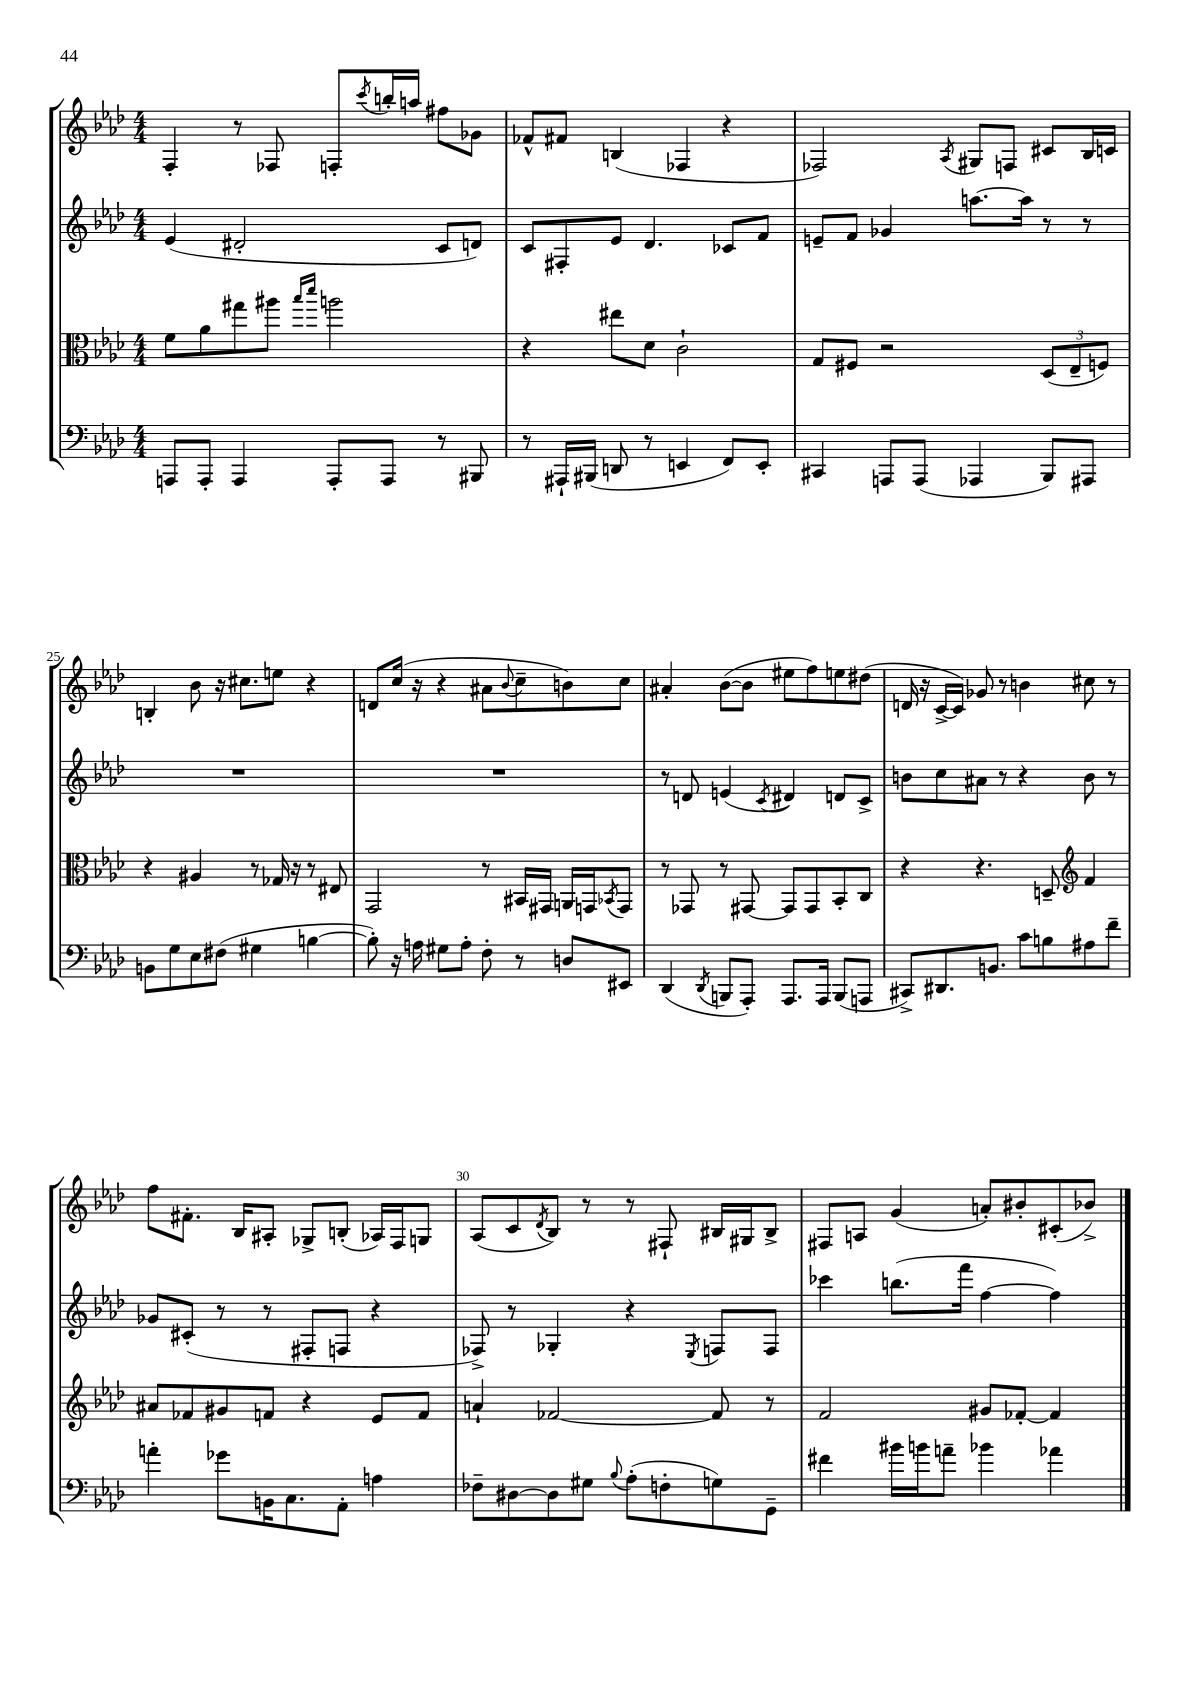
<<
\new StaffGroup <<
\new Staff = "s0" {
    \clef treble \key aes \major \numericTimeSignature \time 4/4
    f4-. r8 fes8 f8-. \acciaccatura { c'''8 } b''16-. a''16 fis''8 ges'8 |
    fes'8-^ fis'8 b4( fes4 r4 |
    fes2) \acciaccatura { aes8 } gis8 f8 cis'8 bes16 c'16 |
    b4-. bes'8 r16 cis''8. e''8 r4 |
    d'8 c''16( r16 r4 ais'8 \appoggiatura { bes'8 } c''8-- b'8) c''8 |
    ais'4-. bes'8~( bes'8 eis''8 f''8) e''8 dis''8( |
    d'16 r16 c'16~-> c'16) ges'8 r8 b'4 cis''8 r8 |
    f''8 fis'8.-. bes16 ais8-. ges8-> b8-.( aes16) f16 g8 |
    aes8( c'8 \acciaccatura { des'8 } bes8) r8 r8 fis8-! bis16 gis16 bis8-> |
    fis8 a8 g'4( a'8-.) bis'8-. cis'8-.( bes'8->) \bar "|." |
}
\new Staff = "s1" {
    \clef treble \key aes \major \numericTimeSignature \time 4/4
    ees'4( dis'2-. c'8 d'8) |
    c'8 fis8-. ees'8 des'4. ces'8 f'8 |
    e'8-- f'8 ges'4 a''8.~ a''16 r8 r8 |
    R1 |
    R1 |
    r8 d'8 e'4( \acciaccatura { c'8 } dis'4) d'8 c'8-> |
    b'8 c''8 ais'8 r8 r4 b'8 r8 |
    ges'8 cis'8-.( r8 r8 fis8-. f8 r4 |
    fes8->) r8 ges4-. r4 \acciaccatura { ees8 } f8 f8 |
    ces'''4 b''8.( f'''16 f''4~ f''4) \bar "|." |
}
\new Staff = "s2" {
    \clef alto \key aes \major \numericTimeSignature \time 4/4
    f'8 aes'8 gis''8 ais''8 \grace { bes''16 des'''16 } a''2 |
    r4 eis''8 des'8 c'2-! |
    g8 fis8 r2 \tuplet 3/2 { des8( ees8-- f8) } |
    r4 ais4 r8 ges16 r16 r8 eis8 |
    g,2 r8 bis,16 gis,16 a,16 g,16 \acciaccatura { bes,8 } g,8 |
    r8 ges,8 r8 gis,8~ gis,8 gis,8 bes,8-. c8 |
    r4 r4. d8-- \clef treble f'4 |
    ais'8 fes'8 gis'8 f'8 r4 ees'8 f'8 |
    a'4-! fes'2~ fes'8 r8 |
    f'2 gis'8 fes'8~-. fes'4 \bar "|." |
}
\new Staff = "s3" {
    \clef bass \key aes \major \numericTimeSignature \time 4/4
    a,,8 a,,8-. a,,4 a,,8-. a,,8 r8 bis,,8 |
    r8 ais,,16-! bis,,16( d,8 r8 e,4 f,8) e,8-. |
    cis,4 a,,8 a,,8( aes,,4 bes,,8) ais,,8 |
    b,8 g8 ees8 fis8( gis4 b4~ |
    b8-.) r16 a16 gis8 a8-. f8-. r8 d8 eis,8 |
    des,4( \acciaccatura { des,8 } b,,8 aes,,8-.) aes,,8. aes,,16 b,,8( a,,8 |
    cis,8->) dis,8. b,8. c'8 b8 ais8 f'8-- |
    a'4-. ges'8 b,16 c8. aes,8-. a4 |
    fes8-- dis8~ dis8 gis8 \appoggiatura { bes8 } aes8-.( f8-. g8) g,8-- |
    fis'4 bis'16 b'16 a'8-- bes'4 aes'4 \bar "|." |
}
>>
>>
\layout { \context { \Score currentBarNumber = #22 \override BarNumber.break-visibility = ##(#f #t #t) barNumberVisibility = #(every-nth-bar-number-visible 5) } }
